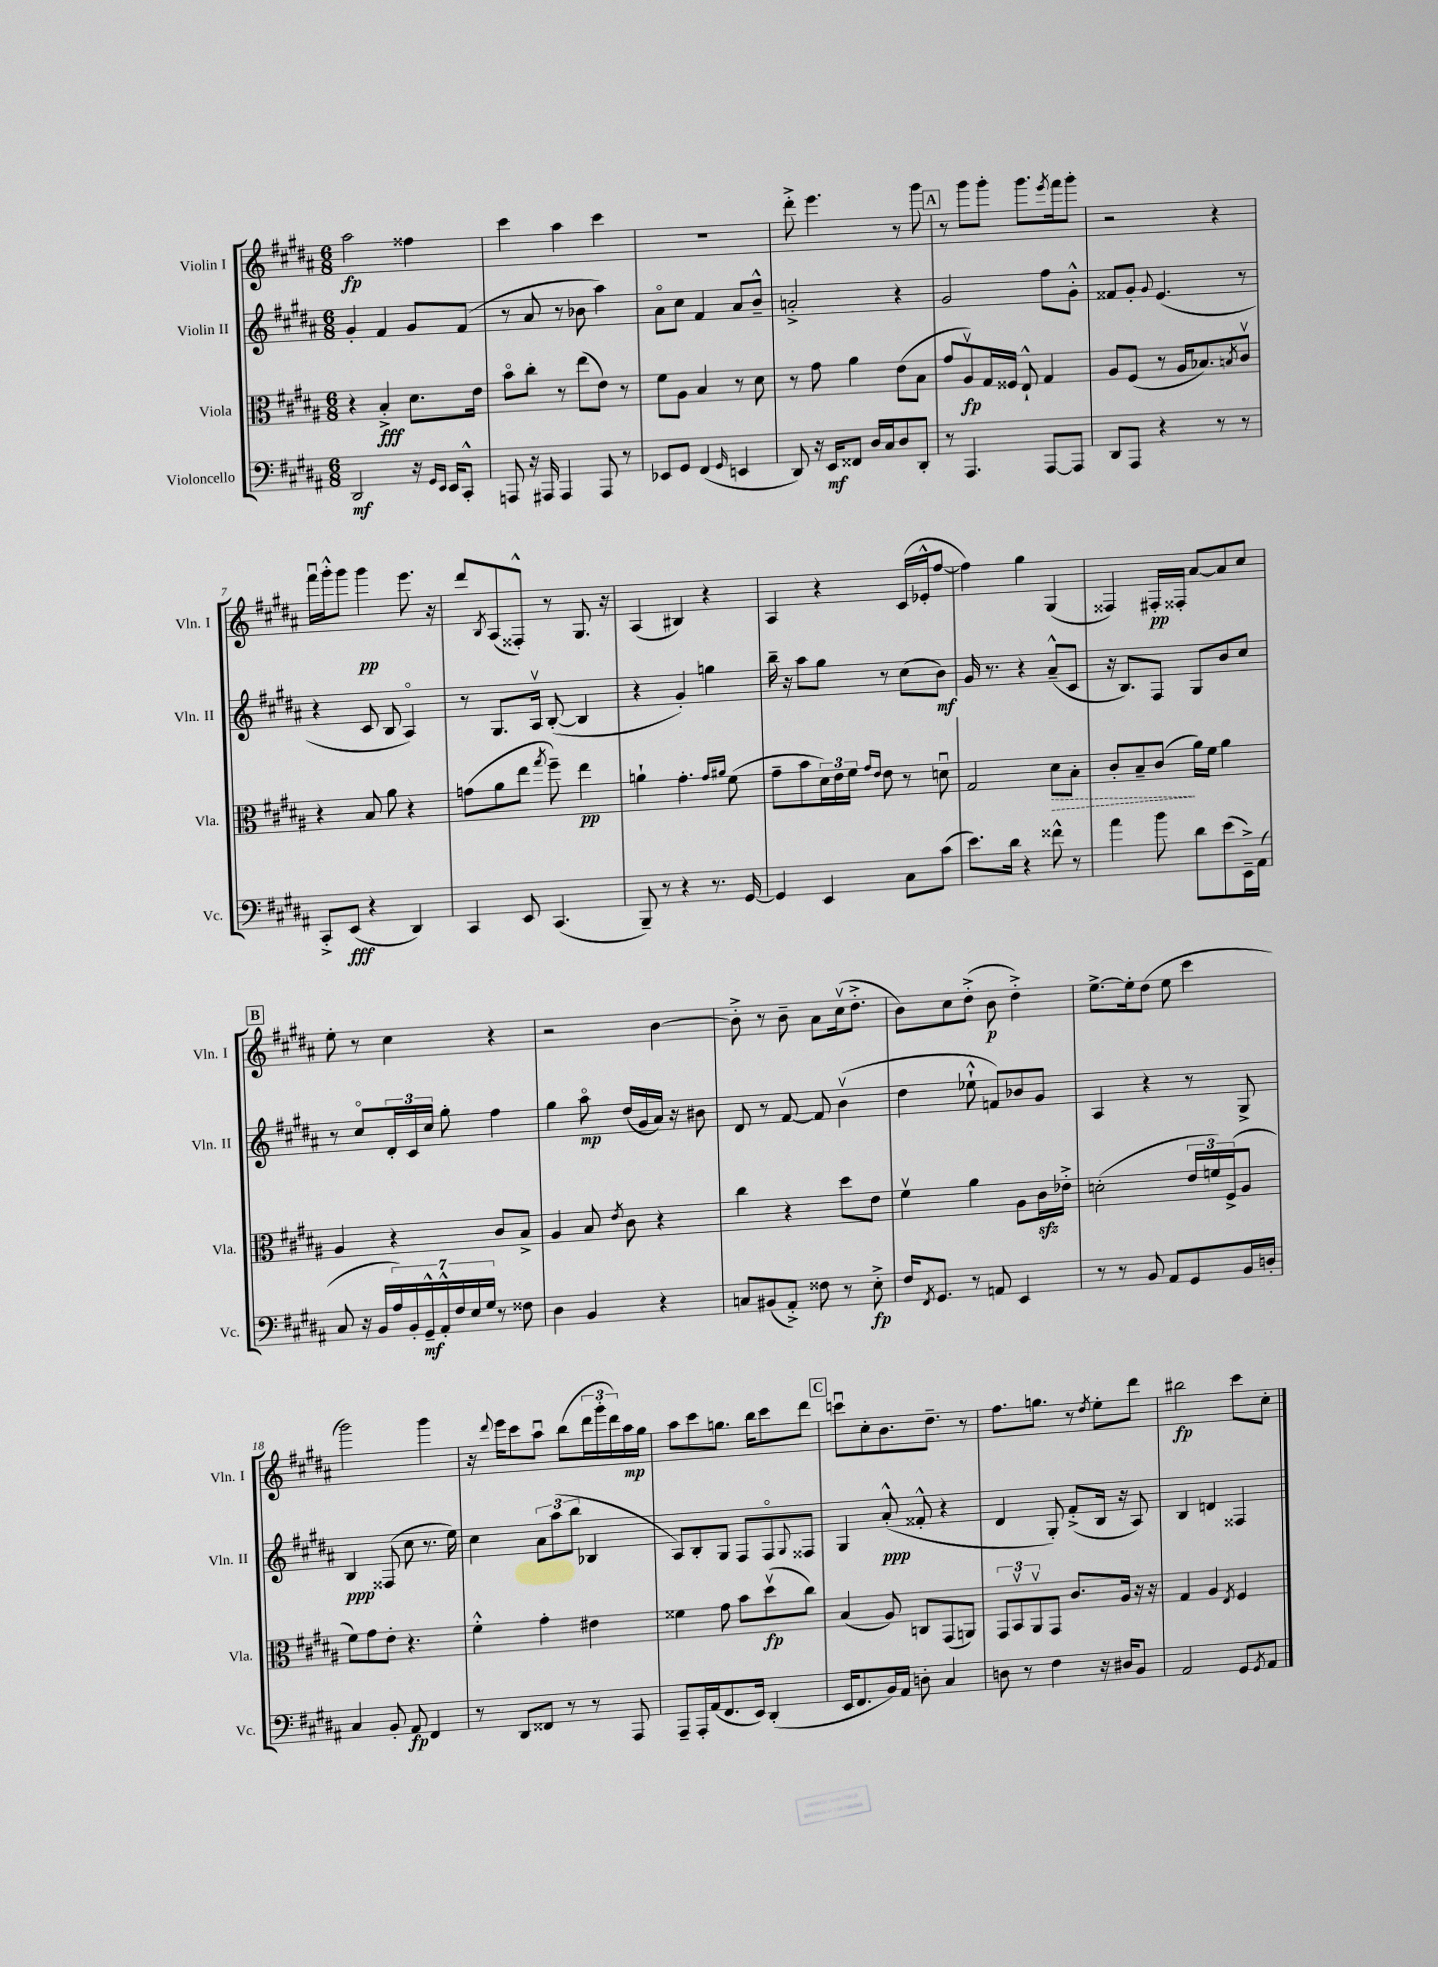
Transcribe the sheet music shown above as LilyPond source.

<<
\new StaffGroup <<
\new Staff = "s0" \with { instrumentName = "Violin I" shortInstrumentName = "Vln. I" } {
    \clef treble \key b \major \numericTimeSignature \time 6/8
    ais''2\fp fisis''4 |
    cis'''4 ais''4 cis'''4 |
    R2. |
    dis'''8-.-> e'''4. r8 gis'''8 |
    \mark \markup { \box "A" } r8 gis'''8 gis'''8-. gis'''8. \acciaccatura { e'''8 } fis'''16 gis'''8-. |
    r2 r4 |
    fis'''16\downbow gis'''16-.-^ gis'''8 gis'''4\pp e'''8. r16 |
    dis'''8 \acciaccatura { b8 } ais8( fisis8-.-^) r8 gis8. r16 |
    ais4( bis4) r4 |
    ais4 r4 cis'16( ees'16-.-^ fis''8~ |
    fis''4) gis''4 gis4( |
    fisis4) fis16-.\pp fisis16-. ais'8~ ais'8 cis''8 |
    \mark \markup { \box "B" } e''8-. r8 cis''4 r4 |
    r2 b'4~ |
    b'8-.-> r8 b'8-- ais'8 cis''16\upbow( dis''8.-.-> |
    b'8) cis''8 dis''8-.->( b'8\p dis''4-.->) |
    e''8.~-> e''16-. dis''8( e''8 cis'''4 |
    gis'''2) gis'''4 |
    r16 \appoggiatura { dis'''8 } e'''16 cis'''8 ais''8\downbow b''8( \tuplet 3/2 { dis'''16 gis'''16-. dis'''16) } ais''16\mp gis''16 |
    ais''8 cis'''8 g''8. b''16 cis'''8 dis'''8 |
    \mark \markup { \box "C" } c'''8\downbow cis''8-. b'8. dis''8.-- r8 |
    fis''8. g''8. r8 \acciaccatura { dis''8 } e''8-. dis'''8 |
    bis''2\fp cis'''8 cis''8-. \bar "|." |
}
\new Staff = "s1" \with { instrumentName = "Violin II" shortInstrumentName = "Vln. II" } {
    \clef treble \key b \major \numericTimeSignature \time 6/8
    gis'4-. fis'4 gis'8 fis'8( |
    r8 ais'8 r8 bes'8 ais''4) |
    ais'8\flageolet cis''8 fis'4 ais'8 b'8---^ |
    a'2-.-> r4 |
    \mark \markup { \box "A" } gis'2 fis''8 gis'8-.-^ |
    fisis'8 gis'8-. \appoggiatura { gis'8 } e'4.( r8 |
    r4 cis'8 b8 ais4\flageolet) |
    r8 gis8. ais16\upbow b8~-.( b4 |
    r4 gis'4-.) g''4 |
    b''16-- r16 ais''8 gis''8 r8 cis''8( b'8\mf) |
    gis'16 r8. r4 ais'8---^( cis'8 |
    r16 b8.) fis8 gis8 b'8 cis''8 |
    \mark \markup { \box "B" } r8 cis''8\flageolet \tuplet 3/2 { dis'16-. cis'16 cis''16 } gis''8-. fis''4 |
    gis''4 ais''8\flageolet\mp dis''16( gis'16 ais'16) r16 bis'8 |
    dis'8 r8 fis'8~ fis'8 b'4\upbow( |
    dis''4 ees''8-!-^ f'8) bes'8 gis'8 |
    ais4 r4 r8 gis8-> |
    b4\ppp fisis8( cis''8 r8. e''16) |
    cis''4 \tuplet 3/2 { ais'8 ais''8( b''8 } bes4 |
    ais8) b8-. gis8 fis8 fis8\flageolet \appoggiatura { gis8 } fisis8 |
    \mark \markup { \box "C" } gis4 ais'8-.-^\ppp( fisis'8-.-^ r4 |
    dis'4 gis8-.) fis'8-.->( b16 r16 ais8) |
    b4 d'4 fisis4 \bar "|." |
}
\new Staff = "s2" \with { instrumentName = "Viola" shortInstrumentName = "Vla." } {
    \clef alto \key b \major \numericTimeSignature \time 6/8
    r4 b4-.->\fff dis'8. e'16 |
    b'8\flageolet cis''8-. r8 e''8( e'8) r8 |
    fis'8 ais8 b4 r8 dis'8 |
    r8 gis'8 ais'4 e'8( b8 |
    \mark \markup { \box "A" } gis'8 ais8\upbow\fp) gis16 fisis16 e8-!-^ gis4 |
    ais8 fis8( r8 ais16 bes8.) \acciaccatura { b8 } cis'8\upbow |
    r4 b8 ais'8 r4 |
    g'8( ais'8 e''8 \acciaccatura { gis''8 } fis''8--) e''4\pp |
    a'4-! gis'4.-. \grace { gis'16 ais'16 } fis'8( |
    gis'8-- b'8 \tuplet 3/2 { dis'16) e'16 fis'16 } \grace { gis'16 e'16 } e'8 r8 d'8\downbow |
    gis2 \once \override Hairpin.style = #'dashed-line dis'8\> b8-. |
    cis'8-. b8-- cis'8\!( ais'16) fis'16 ais'4 |
    \mark \markup { \box "B" } ais4 r4 cis'8 b8-> |
    ais4 b8 \acciaccatura { e'8 } cis'8 r4 |
    cis''4 r4 dis''8 e'8 |
    fis'4\upbow ais'4 ais8 cis'16\sfz ees'16-.-> |
    d'2-.( \tuplet 3/2 { e'16 f'16) fis16->( } ais8 |
    fis'8) gis'8 e'8-. r4. |
    fis'4-.-^ gis'4-. eis'4 |
    fisis'4 gis'8 b'8 dis''8\upbow\fp( cis''8) |
    \mark \markup { \box "C" } b4( ais8) c8 gis,8( a,8) |
    \tuplet 3/2 { gis,8 b,8\upbow ais,8\upbow } gis,8 cis'8. ais16 r16 r16 |
    gis4 ais4 \acciaccatura { e8 } fis4 \bar "|." |
}
\new Staff = "s3" \with { instrumentName = "Violoncello" shortInstrumentName = "Vc." } {
    \clef bass \key b \major \numericTimeSignature \time 6/8
    dis,2\mf r16 \grace { gis,16 e,16 } e,16 cis,8-.-^ |
    a,,8 r16 ais,,16 ais,,4 ais,,8 r8 |
    ees,8 gis,8 fis,4( \grace { gis,16 } e,4 |
    dis,8) r16 e,16\mf fisis,8 dis16 cis16 dis8 dis,8-. |
    \mark \markup { \box "A" } r8 ais,,4. ais,,8~ ais,,8 |
    dis,8 ais,,8 r4 r8 r8 |
    cis,8-.-> e,8\fff( r4 dis,4) |
    cis,4 e,8 cis,4.( |
    b,,8--) r8 r4 r8. gis,16~ |
    gis,4 e,4 cis8 cis'8( |
    e'8.) dis'16 r4 fisis'8-^ r8 |
    ais'4 b'8 dis'8 e'8( e,16--->) ais,16( |
    \mark \markup { \box "B" } cis8 r16 b,16 \tuplet 7/4 { ais16) b,16-. gis,16---^\mf ais,16-.-^ fis16 e16 gis16 } r8 fisis8 |
    dis4 b,4 r4 |
    c8 bis,8( ais,8-.->) fisis8 r8 e8-.->\fp |
    fis16 \acciaccatura { fis,8 } gis,8. r8 a,8 e,4 |
    r8 r8 b,8 ais,8 gis,8 b,16 d16-. |
    cis4 b,8-. ais,8\fp fis,4 |
    r8 dis,8 fisis,8 r8 r8 ais,,8 |
    ais,,8-- ais,,16-. ais,16( fis,8. e,16) dis,4-.( |
    \mark \markup { \box "C" } e,16 fis,8. b,16) ais,16 d8-. cis4 |
    d8 r8 fis4 r16 dis16 b,8 |
    ais,2 gis,8 \acciaccatura { gis,8 } ais,8 \bar "|." |
}
>>
>>
